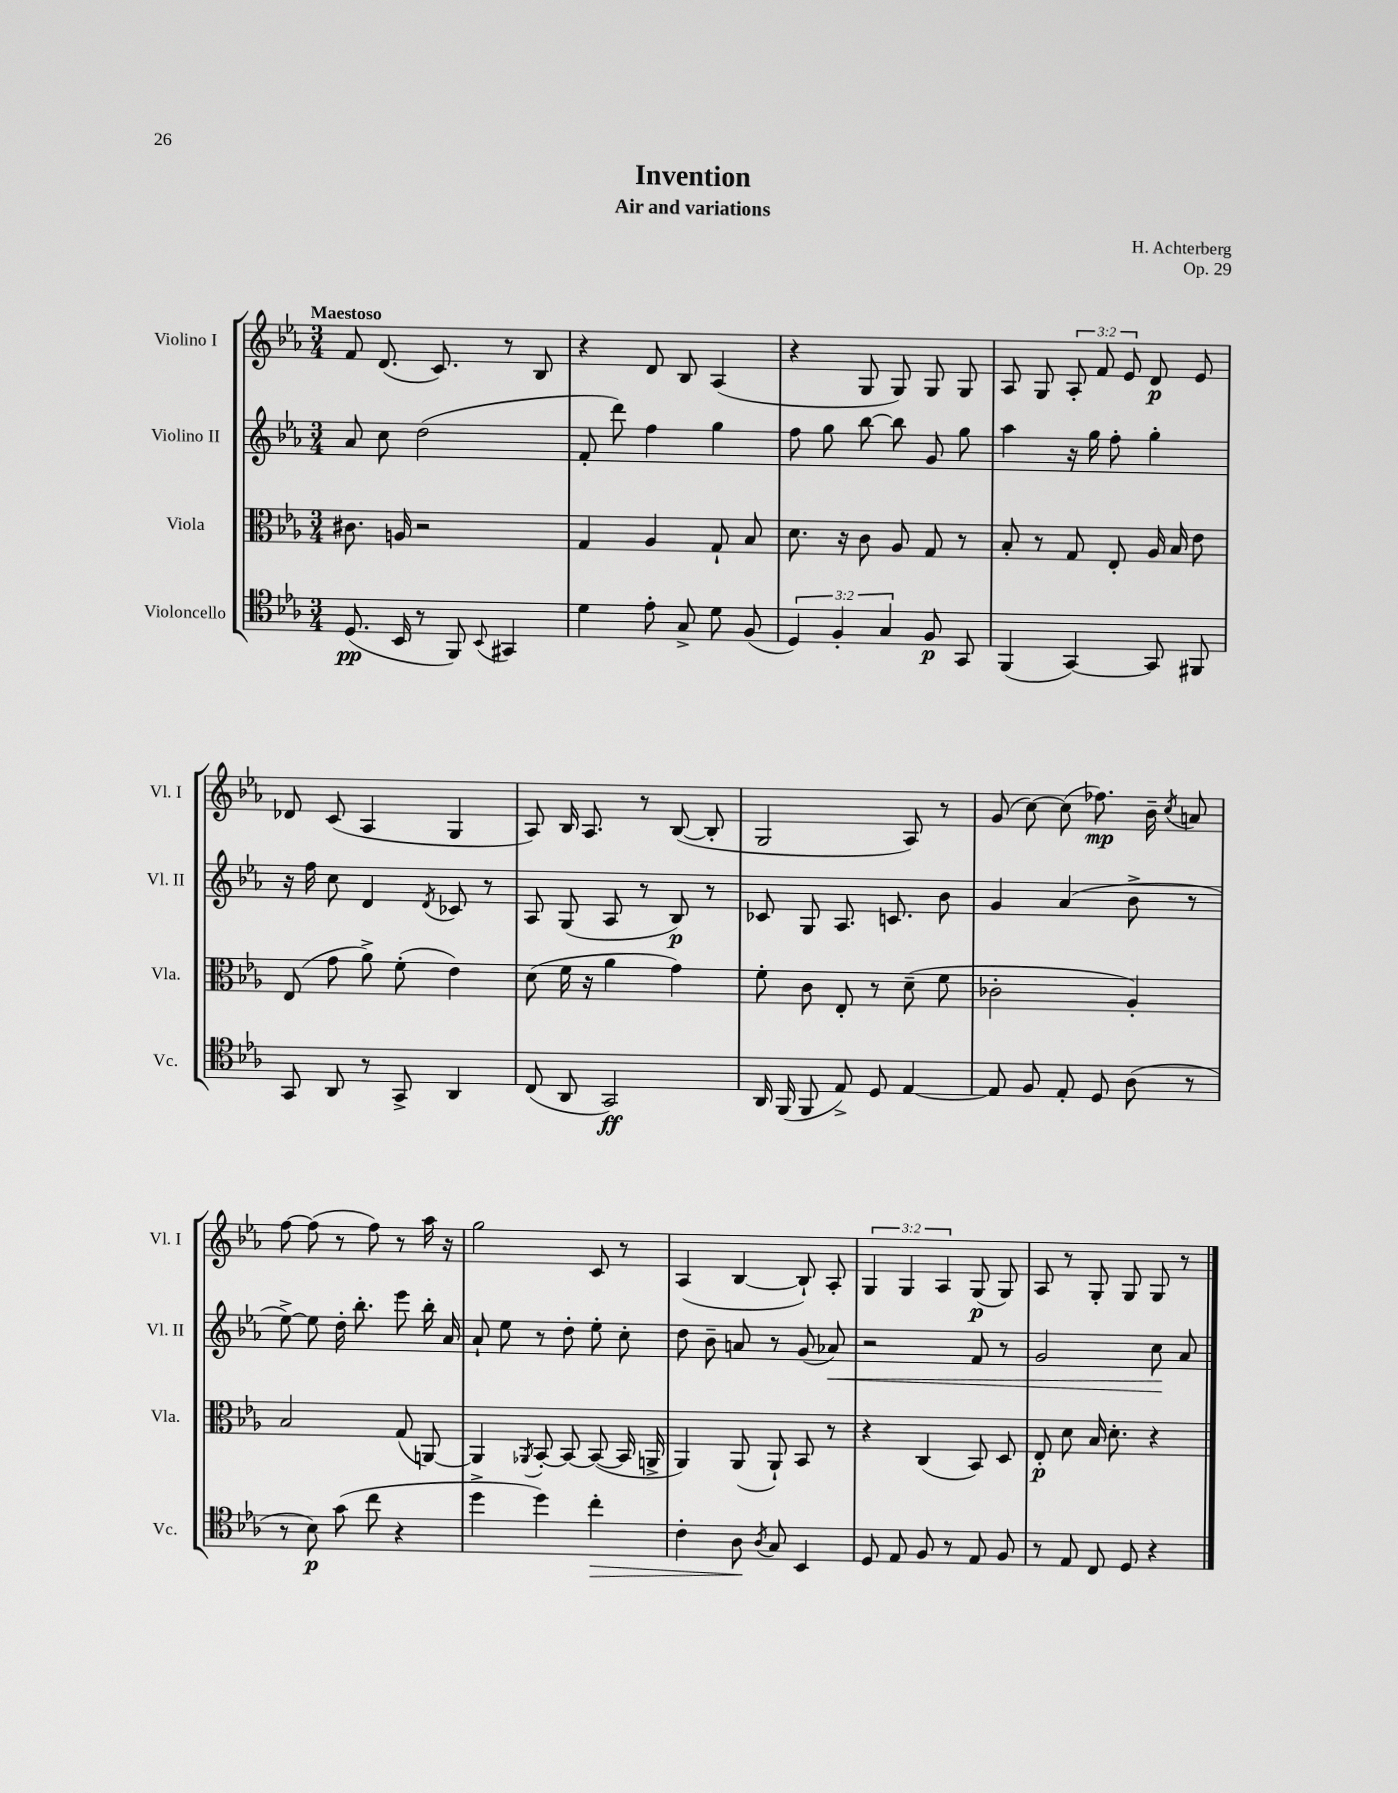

**kern	**dynam	**kern	**dynam	**kern	**dynam	**kern	**dynam
*part4	*part4	*part3	*part3	*part2	*part2	*part1	*part1
*staff4	*staff4	*staff3	*staff3	*staff2	*staff2	*staff1	*staff1
*I"Violoncello	*	*I"Viola	*	*I"Violino II	*	*I"Violino I	*
*I'Vc.	*	*I'Vla.	*	*I'Vl. II	*	*I'Vl. I	*
*clefC4	*	*clefC3	*	*clefG2	*	*clefG2	*
*k[b-e-a-]	*	*k[b-e-a-]	*	*k[b-e-a-]	*	*k[b-e-a-]	*
*M3/4	*	*M3/4	*	*M3/4	*	*M3/4	*
=1	=1	=1	=1	=1	=1	=1	=1
!	!	!	!	!	!	!LO:TX:a:B:t=Maestoso	!
(8.D/	pp	8.c#X\	.	8a-/	.	8f/	.
.	.	.	.	8cc\	.	(8.d/	.
16BB-/	.	16An/	.	.	.	.	.
8r	.	2r	.	(2dd\	.	.	.
.	.	.	.	.	.	8.c/)	.
8FF/)	.	.	.	.	.	.	.
8qqBB-/	.	.	.	.	.	.	.
4GG#X/	.	.	.	.	.	8r	.
.	.	.	.	.	.	8B-/	.
=2	=2	=2	=2	=2	=2	=2	=2
4d\	.	4G/	.	8f'/	.	4r	.
.	.	.	.	8ddd\)	.	.	.
8e-'\	.	4A-/	.	4ff\	.	8d/	.
8G^/	.	.	.	.	.	8B-/	.
8d\	.	8G`/	.	4gg\	.	(4A-/	.
(8F/	.	8B-/	.	.	.	.	.
=3	=3	=3	=3	=3	=3	=3	=3
6D/)	.	8.d\	.	8ff\	.	4r	.
.	.	.	.	8gg\	.	.	.
6F'/	.	.	.	.	.	.	.
.	.	16r	.	.	.	.	.
.	.	8c\	.	[8bb-\	.	8G/	.
6G/	.	.	.	.	.	.	.
.	.	8A-/	.	8bb-\]	.	8G/)	.
8F/	p	8G/	.	8g/	.	8G/	.
8GG/	.	8r	.	8gg\	.	8G/	.
=4	=4	=4	=4	=4	=4	=4	=4
(4FF/	.	8B-'/	.	4aa-\	.	8A-/	.
.	.	8r	.	.	.	8G/	.
[4GG/)	.	8G/	.	16r	.	12A-'/	.
.	.	.	.	16gg\	.	.	.
.	.	.	.	.	.	12f/	.
.	.	8E-'/	.	8ff'\	.	.	.
.	.	.	.	.	.	12e-/	.
8GG/]	.	16A-/	.	4gg'\	.	8d/	p
.	.	16B-/	.	.	.	.	.
8FF#X/	.	8e-\	.	.	.	8e-/	.
!!LO:LB:g=z
=5	=5	=5	=5	=5	=5	=5	=5
8GG/	.	(8E-/	.	16r	.	8d-X/	.
.	.	.	.	16ff\	.	.	.
8AA-/	.	8g\	.	8cc\	.	(8c/	.
8r	.	8a-^\)	.	4d/	.	4A-/	.
8GG^/	.	(8f'\	.	.	.	.	.
.	.	.	.	8qd/	.	.	.
4AA-/	.	4e-\)	.	8c-X/	.	4G/	.
.	.	.	.	8r	.	.	.
=6	=6	=6	=6	=6	=6	=6	=6
(8C/	.	(8d\	.	8A-/	.	8A-/)	.
8AA-/	.	16f\	.	(8G/	.	16B-/	.
.	.	16r	.	.	.	8.A-/	.
2GG/)	ff	4a-\	.	8A-/	.	.	.
.	.	.	.	8r	.	8r	.
.	.	4g\)	.	8B-/)	p	([8B-/	.
.	.	.	.	8r	.	8B-'/]	.
=7	=7	=7	=7	=7	=7	=7	=7
16AA-/	.	8f'\	.	8c-X/	.	2G/	.
(16FF/	.	.	.	.	.	.	.
8FF/	.	8c\	.	8G/	.	.	.
8E-^/)	.	8E-'/	.	8.A-/	.	.	.
8D/	.	8r	.	.	.	.	.
.	.	.	.	8.cn/	.	.	.
[4E-/	.	(8d~\	.	.	.	8A-/)	.
.	.	8f\	.	8b-\	.	8r	.
=8	=8	=8	=8	=8	=8	=8	=8
8E-/]	.	2c-X'\	.	4g/	.	(8g/	.
8F/	.	.	.	.	.	[8cc\)	.
8E-'/	.	.	.	(4a-/	.	(8cc\]	.
8D/	.	.	.	.	.	8.ff-X\)	mp
(8A-\	.	4A-'/)	.	8b-^\	.	.	.
.	.	.	.	.	.	16b-~\	.
.	.	.	.	.	.	8qcc/	.
8r	.	.	.	8r	.	8an/	.
!!LO:LB:g=z
=9	=9	=9	=9	=9	=9	=9	=9
8r	.	2B-/	.	[8ee-^\)	.	[8ff\	.
8B-\)	p	.	.	8ee-\]	.	(8ff\]	.
(8g\	.	.	.	16dd'\	.	8r	.
.	.	.	.	8.bb-'\	.	.	.
8cc\	.	.	.	.	.	8ff\)	.
4r	.	(8G/	.	8eee-\	.	8r	.
.	.	[8AAn/)	.	16bb-'\	.	16aa-\	.
.	.	.	.	16a-/	.	16r	.
=10	=10	=10	=10	=10	=10	=10	=10
4dd^\	.	4AA/]	.	8a-`/	.	2gg\	.
.	.	.	.	8ee-\	.	.	.
.	.	8qAA-X/	.	.	.	.	.
4dd\)	.	[8BB-'/	.	8r	.	.	.
.	.	8BB-/_	.	8dd'\	.	.	.
!	!LO:HP:b	!	!	!	!	!	!
4cc'\	>	(8BB-/_	.	8ee-'\	.	8c/	.
.	.	16BB-/]	.	8cc'\	.	8r	.
.	.	16AAn^/	.	.	.	.	.
=11	=11	=11	=11	=11	=11	=11	=11
4c'\	.	4AA-/)	.	8dd\	.	(4A-/	.
.	.	.	.	8b-~\	.	.	.
8A-\	.	(8AA-/	.	8an/	.	[4B-/	.
8qA-/	.	.	.	.	.	.	.
8G/	]	8AA-`/)	.	8r	.	.	.
4BB-/	.	8BB-/	.	(8g/	.	8B-`/])	.
!	!	!	!	!	!LO:HP:b	!	!
.	.	8r	.	8a-X/)	<	8A-'/	.
=12	=12	=12	=12	=12	=12	=12	=12
8D/	.	4r	.	2r	.	6G/	.
8E-/	.	.	.	.	.	.	.
.	.	.	.	.	.	6G/	.
8F/	.	(4C/	.	.	.	.	.
.	.	.	.	.	.	6A-/	.
8r	.	.	.	.	.	.	.
8E-/	.	8BB-/)	.	8f/	.	(8G/	p
8F/	.	8D/	.	8r	.	8G/)	.
=13	=13	=13	=13	=13	=13	=13	=13
8r	.	8E-'/	p	2g/	.	8A-/	.
8E-/	.	8d\	.	.	.	8r	.
8C/	.	16B-/	.	.	.	8G'/	.
.	.	8.d'\	.	.	.	.	.
8D/	.	.	.	.	.	8G/	.
4r	.	4r	.	8cc\	.	8G/	.
.	.	.	.	8a-/	[	8r	.
==	==	==	==	==	==	==	==
*-	*-	*-	*-	*-	*-	*-	*-
